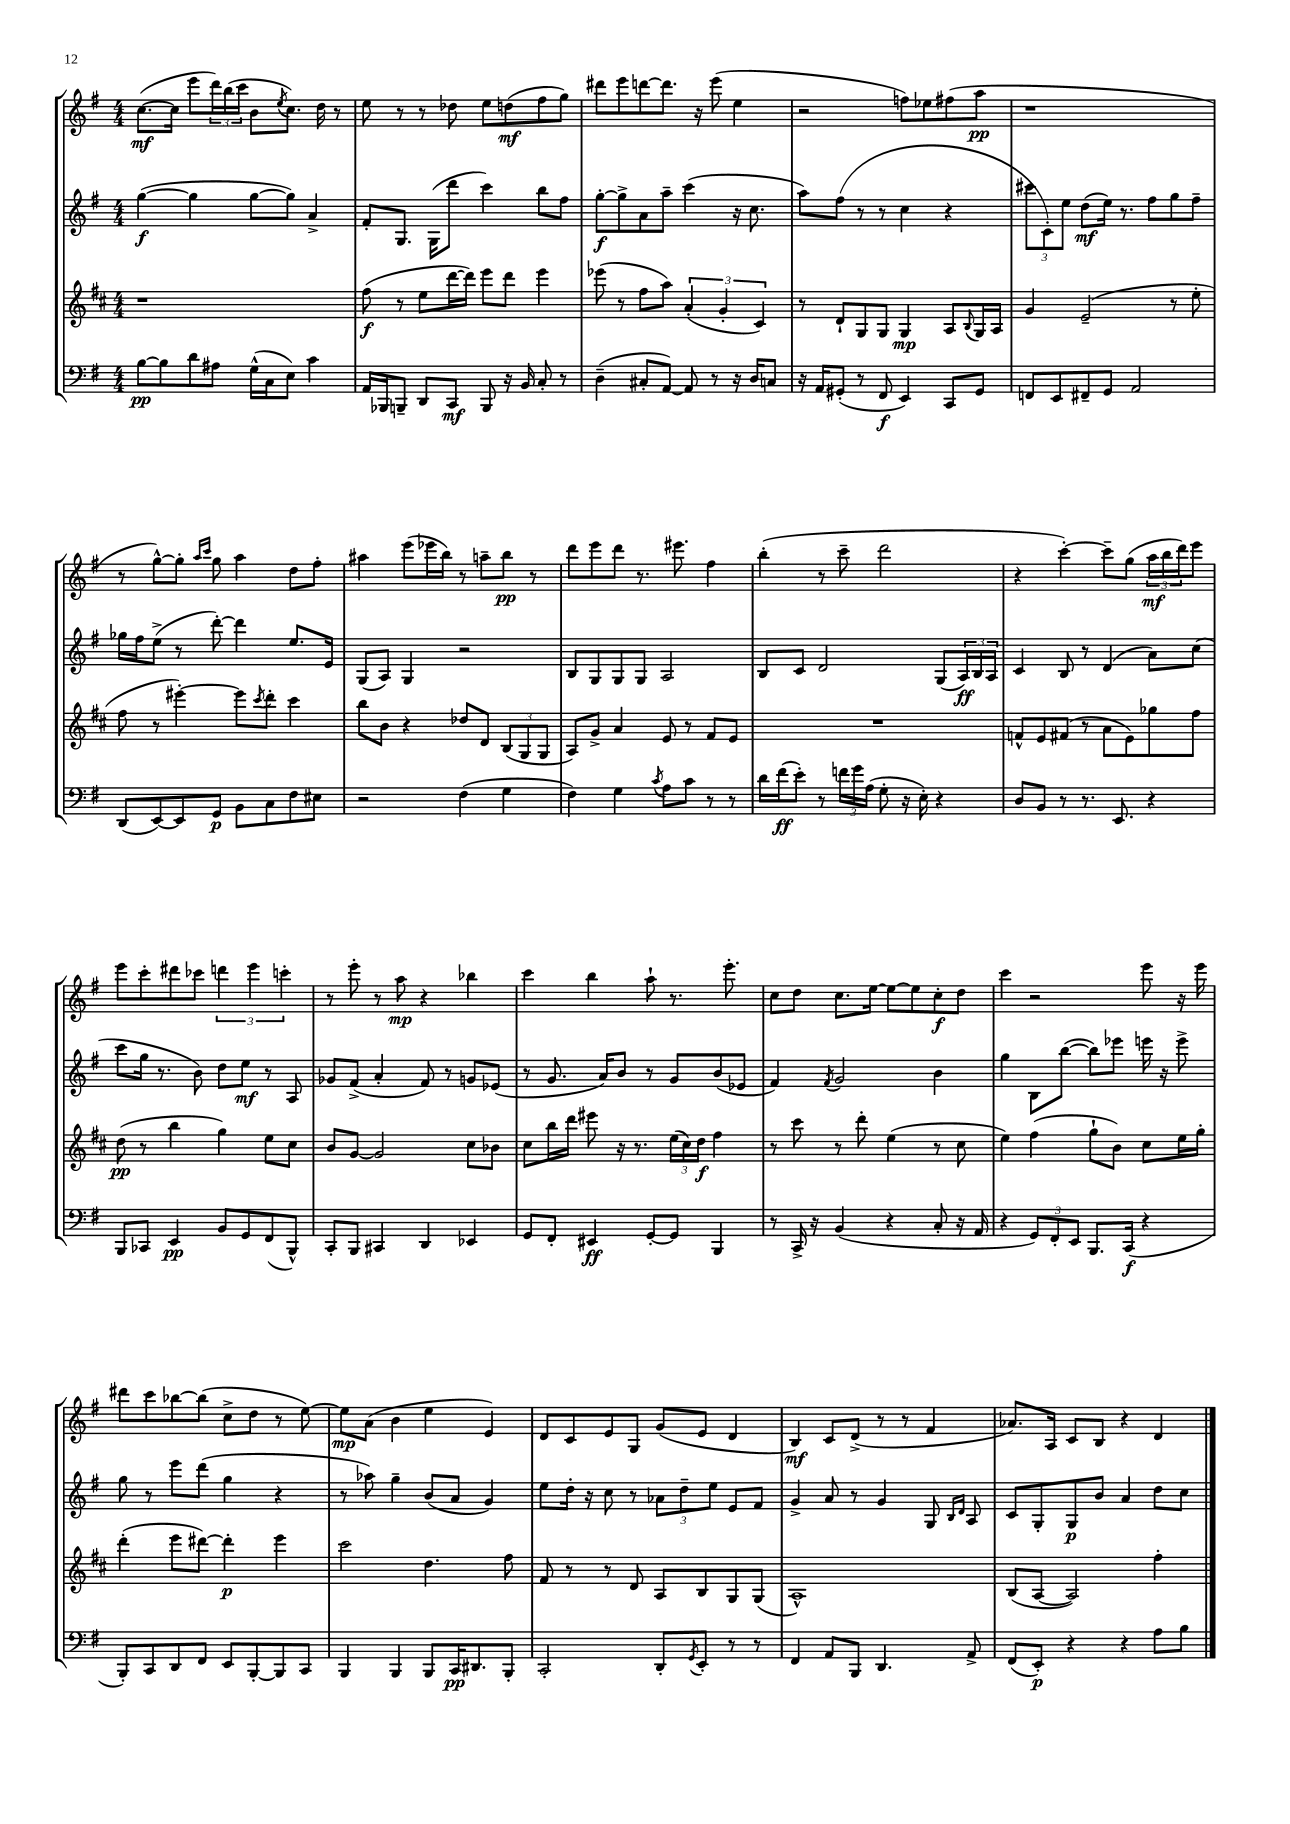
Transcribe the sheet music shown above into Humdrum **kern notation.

**kern	**kern	**kern	**kern
*staff4	*staff3	*staff2	*staff1
*clefF4	*clefG2	*clefG2	*clefG2
*k[f#]	*k[f#c#]	*k[f#]	*k[f#]
*M4/4	*M4/4	*M4/4	*M4/4
[8B\L	1r	([4gg\	([8.cc\L
8B\]	.	.	.
.	.	.	16cc\]Jk
8d\	.	4gg\]	8eee\L
8A#\J	.	.	24ddd\L)
.	.	.	(24bb\
.	.	.	24ccc\JJ
(16G^^\LL	.	[8gg\L	8b\L
16C\J	.	.	.
.	.	.	8qee/
8E\J)	.	8gg\]J)	8.cc\J)
4c\	.	4a^/	.
.	.	.	16dd\
.	.	.	8r
=	=	=	=
16AA/LL	(8ff#\	8f#'/L	8ee\
16BBB-/J	.	.	.
8BBB~/J	8r	8.G/J	8r
8DD/L	8ee\L	.	8r
.	.	(16G\LK	.
8CC/J	[16ddd\L	8ddd\J	8dd-\
.	16ddd\]JJ)	.	.
8BBB/	8eee\L	4ccc\)	8ee\L
16r	8ddd\J	.	(8dd\
16BB/	.	.	.
8C'/	4eee\	8bb\L	8ff#\
8r	.	8ff#\J	8gg\J)
=	=	=	=
(4D~\	(8eee-\	[8gg'\L	8ddd#\L
.	8r	8gg^\]	8eee\
8C#'/L	8ff#\L	8a\	[8ddd\
[8AA/J)	8aa\J)	8aa~\J	8.ddd\]J
8AA/]	(6a'/	(4ccc\	.
.	.	.	16r
8r	.	.	(8eee\
.	6g'/	.	.
16r	.	16r	4ee\
16D/LK	.	8.cc\	.
.	6c#/)	.	.
8C/J	.	.	.
=	=	=	=
16r	8r	8aa\L)	2r
16AA/LK	.	.	.
(8GG#'/J	8d`/L	(8ff#\J	.
8r	8G/	8r	.
8FF#/	8G/J	8r	.
4EE/)	4G/	4cc\	8ff\L)
.	.	.	8ee-\
8CC/L	8A/L	4r	(8ff#\
.	8qqB/	.	.
8GG#/J	16G/L	.	8aa\J
.	16A/JJ	.	.
=	=	=	=
8FF/L	4g/	12ccc#\L	1r
.	.	12c'\)	.
8EE/	.	.	.
.	.	12ee\J	.
8FF#~/	(2e~/	(8dd\L	.
8GG/J	.	16ee\Jk)	.
.	.	8.r	.
2AA/	.	.	.
.	.	8ff#\L	.
.	8r	8gg\	.
.	8ee'\	8ff#~\J	.
=	=	=	=
(8DD/L	8ff#\	16gg-\LL	8r
.	.	16ff#\J	.
[8EE/)	8r	(8ee^\J	[8gg^^\L)
8EE/]	[4eee#'\)	8r	8gg'\]J
.	.	.	16qqaa/LL
.	.	.	16qqccc/JJ
8GG/J	.	[8ddd'\)	8gg\
8BB\L	8eee#\]L	4ddd\]	4aa\
.	8qccc#/	.	.
8C\	8ddd'\J	.	.
8F#\	4ccc#\	8.ee/L	8dd\L
8E#\J	.	.	8ff#'\J
.	.	16e/Jk	.
=	=	=	=
2r	8bb\L	(8G/L	4aa#\
.	8b\J	8A/J)	.
.	4r	4G/	(8eee\L
.	.	.	16eee-\L
.	.	.	16bb\JJ)
(4F#\	8dd-/L	2r	8r
.	8d/J	.	8aa~\L
4G\	(12B/L	.	8bb\J
.	12G/	.	.
.	.	.	8r
.	12G/J	.	.
=	=	=	=
4F#\)	8A/L)	8B/L	8ddd\L
.	8g^/J	8G/	8eee\
4G\	4a/	8G/	8ddd\J
.	.	8G/J	8.r
8qc/	.	.	.
8A\L	8e/	2A/	.
.	.	.	8.eee#\
8c\J	8r	.	.
8r	8f#/L	.	4ff#\
8r	8e/J	.	.
=	=	=	=
16d\LL	1r	8B/L	(4bb'\
(16f#\J	.	.	.
8e'\J)	.	8c/J	.
8r	.	2d/	8r
24f\LL	.	.	8ccc~\
24g\	.	.	.
(24A\JJ	.	.	.
8G'\	.	.	2ddd\
16r	.	.	.
16E'\)	.	.	.
4r	.	(8G/L	.
.	.	24A/L)	.
.	.	24B/	.
.	.	24A/JJ	.
=	=	=	=
8D/L	8f^^/L	4c/	4r
8BB/J	8e/	.	.
8r	(8f#/J	8B/	[4ccc'\)
8.r	8r	8r	.
.	8a\L	(4d/	8ccc~\]L
8.EE/	.	.	.
.	8e\)	.	(8gg\J
4r	8gg-\	8a\L)	24aa\LL
.	.	.	24bb\
.	.	.	24ddd\J)
.	8ff#\J	(8cc\J	8eee\J
=	=	=	=
8BBB/L	(8dd\	8ccc\L	8eee\L
8CC-/J	8r	16gg\Jk	8ccc'\
.	.	8.r	.
4EE/	4bb\	.	8ddd#\
.	.	8b\)	8ccc-\J
8BB/L	4gg\)	8dd\L	6ddd\
8GG/	.	8ee\J	.
.	.	.	6eee\
(8FF#/	8ee\L	8r	.
.	.	.	6ccc'\
8BBB^^/J)	8cc#\J	8A/	.
=	=	=	=
8CC'/L	8b/L	8g-/L	8r
8BBB/J	[8g/J	(8f#^/J	8eee'\
4CC#/	2g/]	4a'/	8r
.	.	.	8aa\
4DD/	.	8f#/)	4r
.	.	8r	.
4EE-/	8cc#\L	8g/L	4bb-\
.	8b-\J	(8e-/J	.
=	=	=	=
8GG/L	8cc#\L	8r	4ccc\
8FF#'/J	16bb\L	8.g/	.
.	16ddd\JJ	.	.
4EE#/	8eee#\	.	4bb\
.	.	16a/LK)	.
.	16r	8b/J	.
.	8.r	.	.
[8GG'/L	.	8r	8aa`\
8GG/]J	(24ee\LL	8g/L	8.r
.	24cc#\)	.	.
.	24dd\JJ	.	.
4BBB/	4ff#\	(8b/	.
.	.	.	8.eee'\
.	.	8e-/J	.
=	=	=	=
8r	8r	4f#/)	8cc\L
16CC^/	8ccc#\	.	8dd\J
16r	.	.	.
.	.	8qf#/	.
(4BB/	8r	2g/	8.cc\L
.	8ddd'\	.	.
.	.	.	[16ee\Jk
4r	(4ee\	.	8ee\_L
.	.	.	8ee\]
8C'/	8r	4b\	8cc'\
16r	8cc#\	.	8dd\J
16AA/	.	.	.
=	=	=	=
4r	4ee\)	4gg\	4ccc\
12GG/L)	(4ff#\	8B\L	2r
12FF#'/	.	.	.
.	.	([8bb\J	.
12EE/J	.	.	.
8.BBB/L	8gg`\L	8bb\]L)	.
.	8b\J)	8eee-\J	.
(16CC/Jk	.	.	.
4r	8cc#\L	16eee\	8eee\
.	.	16r	.
.	16ee\L	8eee^\	16r
.	16gg'\JJ	.	16eee\
=	=	=	=
8BBB'/L)	(4ddd'\	8gg\	8ddd#\L
8CC/	.	8r	8ccc\
8DD/	8eee\L	8eee\L	[8bb-\
8FF#/J	[8ddd#\J)	(8ddd\J	(8bb-\]J
8EE/L	4ddd#'\]	4gg\	8cc^\L
[8BBB'/	.	.	8dd\J
8BBB/]	4eee\	4r	8r
8CC/J	.	.	[8ee\)
=	=	=	=
4BBB/	2ccc#\	8r	8ee\]L
.	.	8aa-\)	(8a\J
4BBB/	.	4gg~\	4b\
8BBB/L	4.dd\	(8b/L	4ee\
16CC/K	.	8a/J	.
8.DD#/	.	.	.
.	.	4g/)	4e/)
8BBB'/J	8ff#\	.	.
=	=	=	=
2CC'/	8f#/	8ee\L	8d/L
.	8r	16dd'\Jk	8c/
.	.	16r	.
.	8r	8cc\	8e/
.	8d/	8r	8G/J
8DD'/L	8A/L	12a-\L	(8g/L
.	.	12dd~\	.
8qGG/	.	.	.
8EE'/J	8B/	.	8e/J
.	.	12ee\J	.
8r	8G/	8e/L	4d/
8r	(8G/J	8f#/J	.
=	=	=	=
4FF#/	1A^^)	4g^/	4B/)
8AA/L	.	8a/	8c/L
8BBB/J	.	8r	(8d^/J
4.DD/	.	4g/	8r
.	.	.	8r
.	.	8G/	4f#/
.	.	16qqB/LL	.
.	.	16qqd/JJ	.
8AA^/	.	8A/	.
=	=	=	=
(8FF#/L	(8B/L	8c/L	8.a-/L)
8EE'/J)	[8A/J	8G'/	.
.	.	.	16A/Jk
4r	2A/])	8G/	8c/L
.	.	8b/J	8B/J
4r	.	4a/	4r
8A\L	4ff#'\	8dd\L	4d/
8B\J	.	8cc\J	.
==	==	==	==
*-	*-	*-	*-
